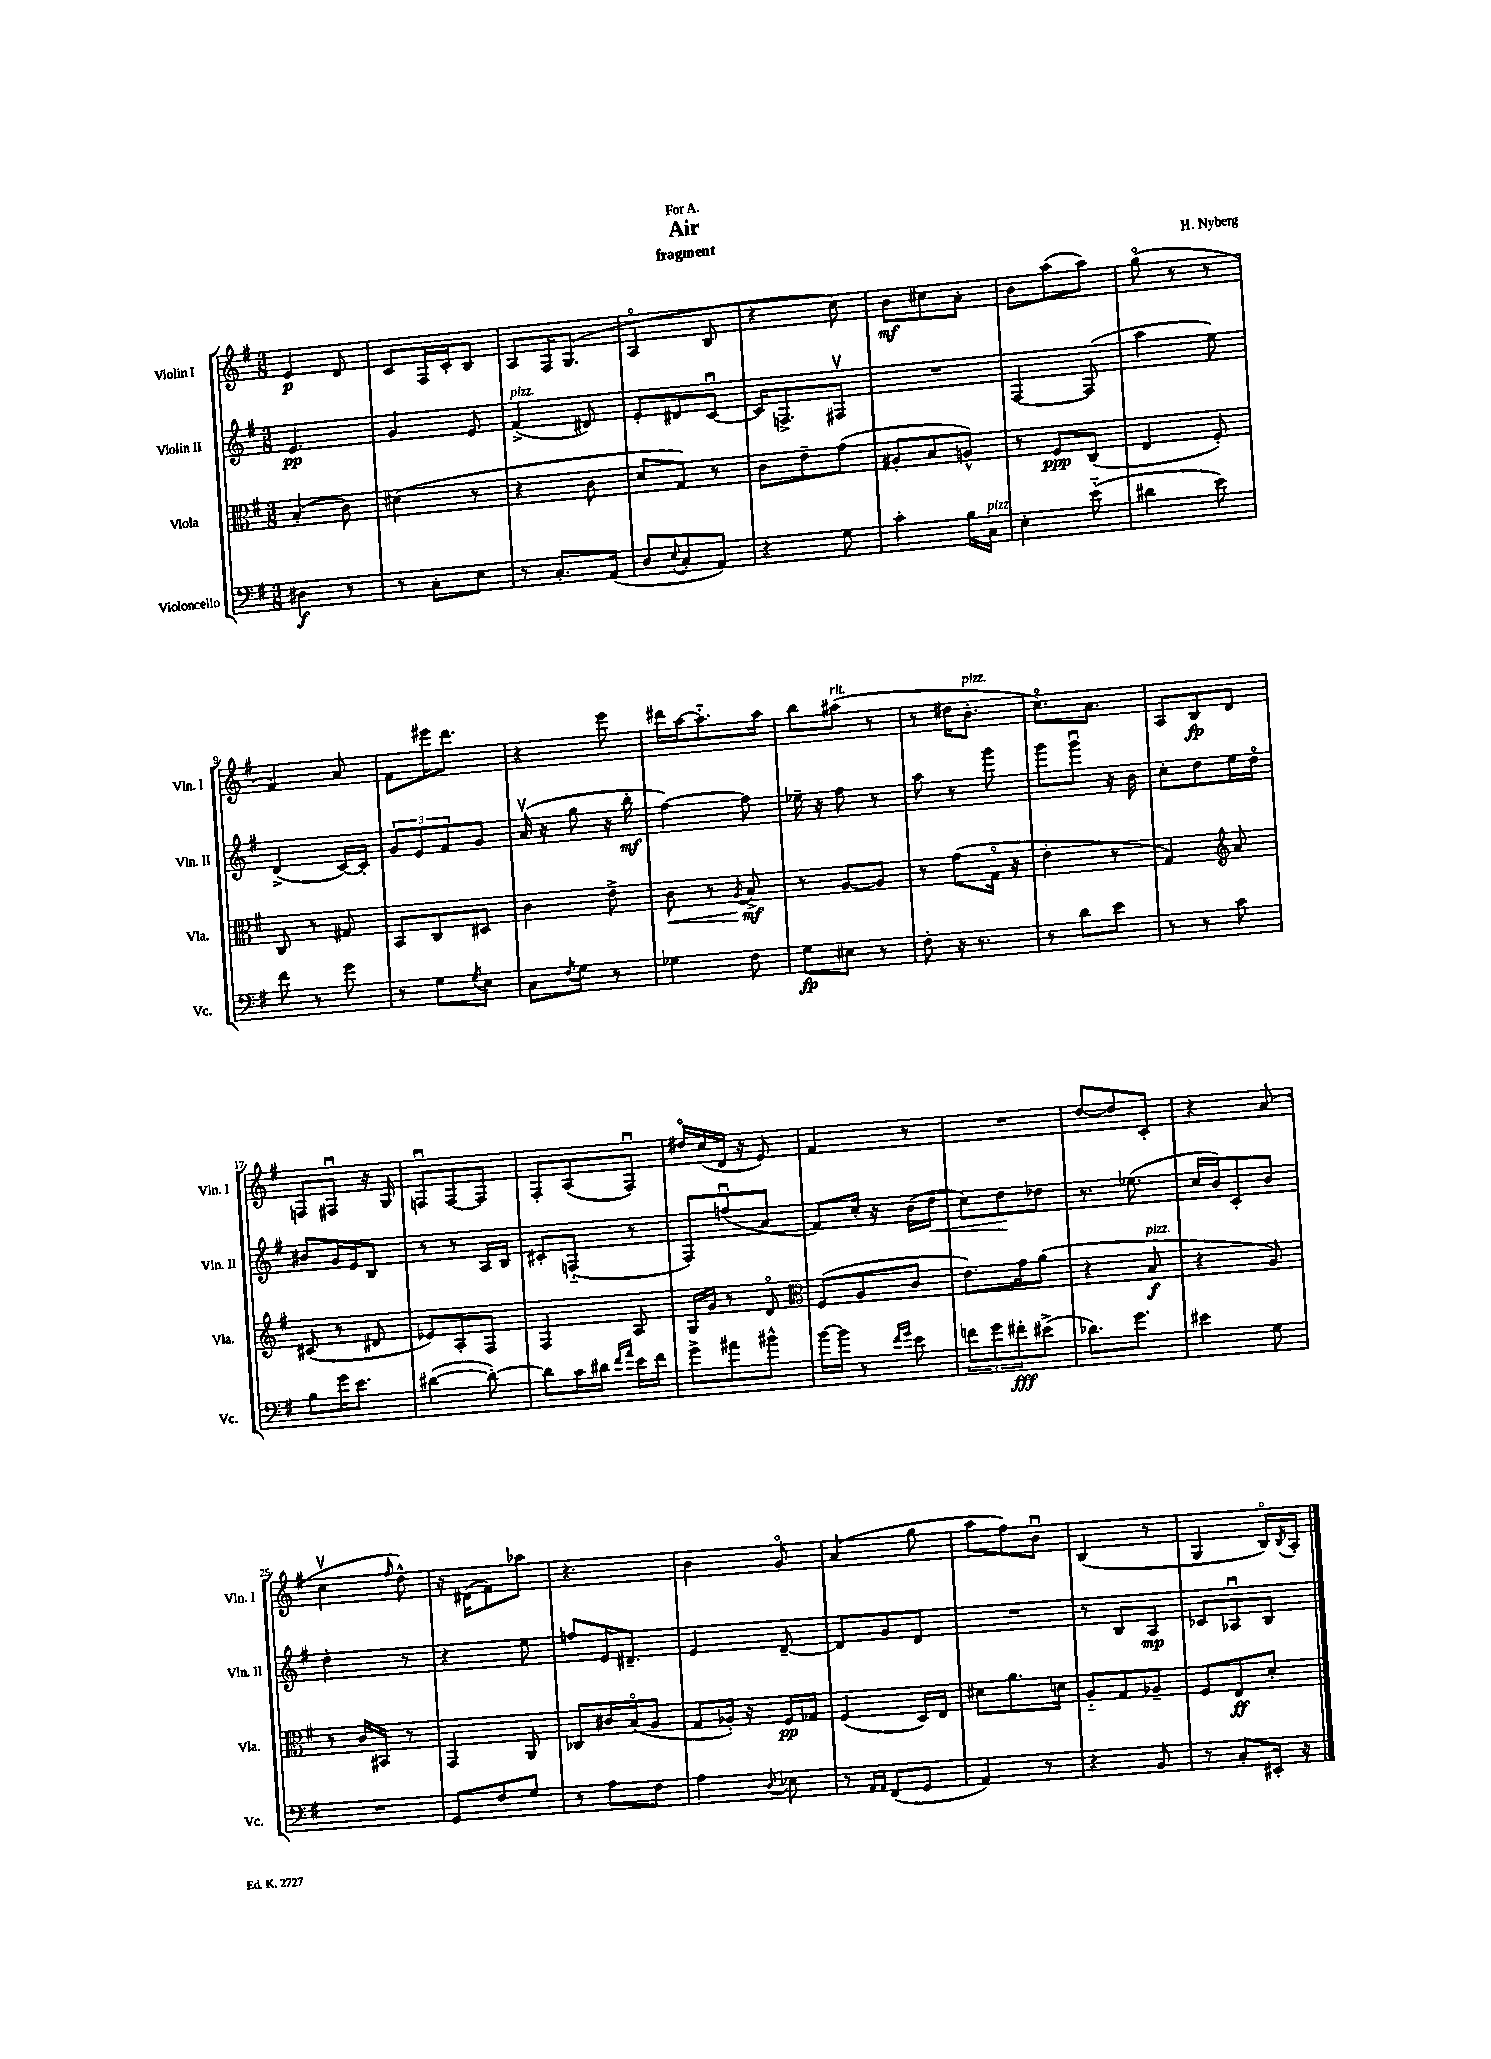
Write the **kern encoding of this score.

**kern	**kern	**kern	**kern
*staff4	*staff3	*staff2	*staff1
*clefF4	*clefC3	*clefG2	*clefG2
*k[f#]	*k[f#]	*k[f#]	*k[f#]
*M3/8	*M3/8	*M3/8	*M3/8
4D#	(4B'	4.e	4e
8r	8c)	.	8d
=	=	=	=
8r	(4d#	4g	8c
8C'	.	.	16F#
.	.	.	16c'
8E	8r	8e	8B
=	=	=	=
8r	4r	(4f#^	8A
8.C'	.	.	16F#
.	.	.	(8.G
.	8c	8d#)	.
(16AA	.	.	.
=	=	=	=
8D	8d	8e'	4Ao
8qqE	.	.	.
8C'	8G)	8d#	.
8AA)	8r	[8cu	8B
=	=	=	=
4r	8c	16c]	4r
.	.	8.F^	.
.	8e~	.	.
8G	(8g	8F#v	8cc)
=	=	=	=
4c'	8A#'	4.r	8b
.	8B	.	8cc#
16B	8A^^)	.	8a'
16C	.	.	.
=	=	=	=
4E'	8r	[4F#	8b
.	8F#	.	(8aa
(8e'~	(8C	(8F#]	8aa)
=	=	=	=
4d#	4E	4aa	(8ggo
.	.	.	8r
8e)	8F#')	8ee)	8r
=	=	=	=
8f#	8C	(4d^	4f#)
8r	8r	.	.
8g	8G#	[16c)	8a
.	.	16c']	.
=	=	=	=
8r	8BB	12g	8f#
.	.	12e	.
8G	8C	.	16eee#
.	.	12f#	.
.	.	.	8.ddd
8qG	.	.	.
8E	8D#	8g	.
=	=	=	=
8C	4c	(16av	4r
.	.	16r	.
8qF#	.	.	.
8G	.	8gg	.
8r	8e^	16r	8eee
.	.	16bb'	.
=	=	=	=
4G-	8c	[4ff#)	16ddd#
.	.	.	[16aa
.	8r	.	8.aa'~]
.	8qA	.	.
8F#	8B^	8ff#]	.
.	.	.	16aa
=	=	=	=
8G	8r	16ee-~	8bb
.	.	16r	.
8E#	[8A	8ff#	(8aa#
8r	8A]	8r	8r
=	=	=	=
8F#'	8r	8aa	8r
16r	(8g	8r	16dd#
8.r	.	.	8.b'
.	16Go	8ggg	.
.	16r	.	.
=	=	=	=
8r	4e'	8ggg	8.cco)
8d	.	8gggu	.
.	.	.	8.a
8e	8r	16r	.
.	.	16b	.
=	=	=	=
8r	4G)	8cc'	8A
8r	.	8dd	8B
*	*clefG2	*	*
8c	8a	16ee	8d
.	.	16ddo	.
=	=	=	=
8B	(8c#	8b#	8F
16g	8r	16g	8F#u
8.e	.	16e	.
.	8d#	8B	16r
.	.	.	16G
=	=	=	=
([4d#	8e-)	8r	8Fu
.	8A'	8r	[8F
8d#'_)	8F#	16A	8F]
.	.	16B	.
=	=	=	=
8d#]	4F#	8c#'	8F#'
16c	.	(8F'~	(8A
16d#	.	.	.
16qqf#	.	.	.
16qqa	.	.	.
16e	8A	8r	8F#u)
16f#	.	.	.
=	=	=	=
8g^	16G	8F#)	16dd#o
.	16g	.	(16cc
8a#	8r	(8ffu	16d
.	.	.	16r
8b#^^	8do	8a	8e)
=	=	=	=
*	*clefC3	*	*
[16b	(8F#	8f#)	4f#
16b]	.	.	.
8r	8A	16cc'	.
.	.	16r	.
16qqf#	.	.	.
16qqg	.	.	.
8e	8c	(16b	8r
.	.	16dd	.
=	=	=	=
12f	8.e)	8cc)	4.r
12g	.	.	.
.	.	8dd	.
12f#'	.	.	.
.	16g	.	.
(8e#^	(8a	8dd-	.
=	=	=	=
8.d-)	4r	8.r	[8dd
.	.	.	8dd]
8.g	.	(8.ee-	.
.	8B	.	8c'
=	=	=	=
4e#	4r	16cc	4r
.	.	16b)	.
.	.	8c'	.
8G	8A)	8b	(8a
=	=	=	=
4.r	8r	4dd'	4ccv
.	16c	.	.
.	16BB#	.	.
.	.	.	16qqff#
.	8r	8r	8dd^^)
=	=	=	=
8GG	4GG	4r	16r
.	.	.	(16d#
8F#	.	.	8f#)
8G	8AA	8ee	8aa-
=	=	=	=
8r	8C-	8ff	4.r
8A	16c#	16e	.
.	(16Bo	8.d#~	.
8F#	8A	.	.
=	=	=	=
4A	8G	4e	4b
.	16A-')	.	.
.	16r	.	.
8qqD	.	.	.
8E-	16F#	[8d~	8go
.	16G-	.	.
=	=	=	=
8r	(4F#	8d]	(4a
16qqAA	.	.	.
16qqAA	.	.	.
(8FF#	.	8g	.
8GG	16D)	8d	8gg
.	16E	.	.
=	=	=	=
4AA)	8d#	4.r	8aa
.	8.a	.	8ff#)
8r	.	.	8bu
.	16d	.	.
=	=	=	=
4r	8A'~	8r	(4B
.	8G	8B	.
8BB	8A-~	8A	8r
=	=	=	=
8r	8F#	8c-	4G
8C'	8E	8A-u	.
16EE#'	8d'	8B	16Bo)
.	.	.	8qB
16r	.	.	16A'
==	==	==	==
*-	*-	*-	*-
